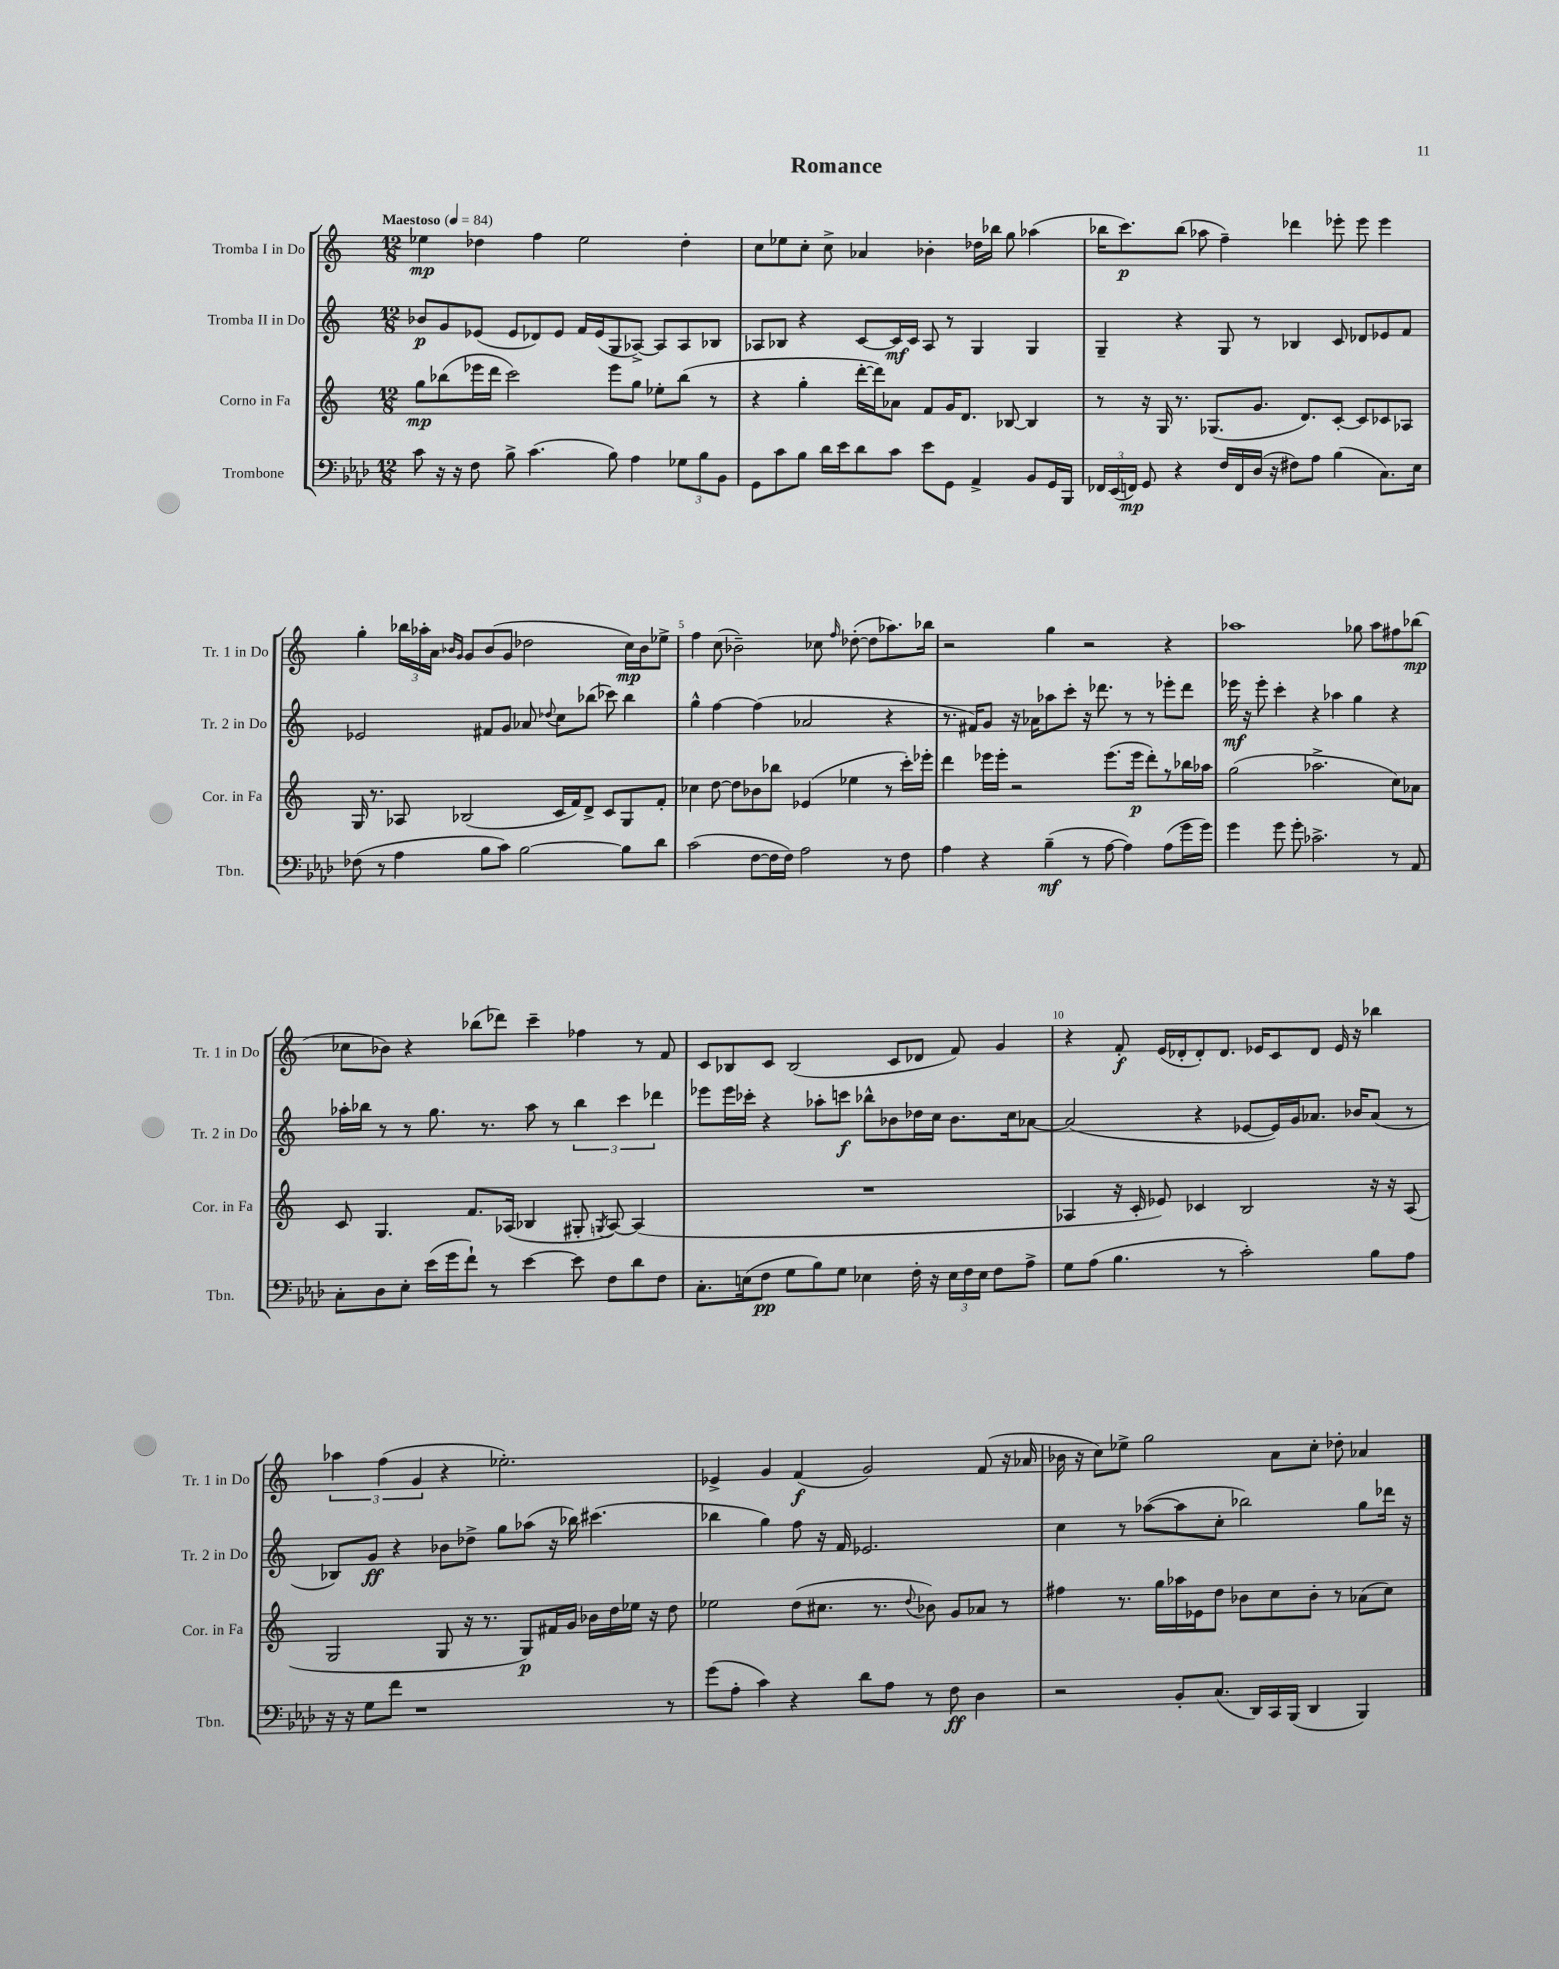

**kern	**kern	**kern	**kern
*staff4	*staff3	*staff2	*staff1
*clefF4	*clefG2	*clefG2	*clefG2
*k[b-e-a-d-]	*k[]	*k[]	*k[]
*M12/8	*M12/8	*M12/8	*M12/8
*MM84	*MM84	*MM84	*MM84
8c\	8gg\L	8b-/L	4ee-\
16r	(8bb-\	8g/	.
16r	.	.	.
8F\	16eee-\L	(8e-/J	4dd-\
.	16ddd\JJ	.	.
8B-^\	2ccc\)	8e-/L	.
(4.c\	.	8d-/)	4ff\
.	.	8e-/J	.
.	.	16f/LL	2ee-\
.	.	(16e-/J	.
8B-\)	8eee-\L	8G/	.
4A-\	8gg\J	[8A-^/J)	.
.	8ee-'\L	8A-/]L	.
12G-\L	(8bb-\J	8A-/	4dd-'\
12B-\	.	.	.
.	8r	8B-/J	.
12BB-\J	.	.	.
=	=	=	=
8GG\L	4r	8A-/L	8cc\L
8c\	.	8B-/J	8ee-\
8B-\J	4gg'\	4r	8cc'\J
16d-\LL	.	.	8cc^\
16e-\J	.	.	.
8d-\	[16ddd'\LL	[8c/L	4a-/
.	16ddd\]J)	.	.
8c\J	8a-\J	16c/]L	.
.	.	16c/JJ	.
8e-\L	8f/L	8A-/	4b-'\
8GG\J	16g/K	8r	.
.	8.d/J	.	.
4AA-^/	.	4G/	16dd-\LL
.	.	.	16bb-\JJ
.	[8B-/	.	8gg\
8BB-/L	4B-/]	4G/	(4aa-\
16GG/L	.	.	.
16BBB-/JJ	.	.	.
=	=	=	=
24FF-/LL	8r	4G~/	16bb-\LK
(24EE-/	.	.	.
.	.	.	8.ccc\)
24FF/JJ)	.	.	.
8GG/	16r	.	.
.	16G/	.	.
4r	8.r	4r	(8bb-\J
.	.	.	8aa-\
.	(8.G-/L	.	.
16F/LL	.	8G/	4ff~\)
16FF/	.	.	.
(16D-/JJ	8.g/J	8r	.
16r	.	.	.
8F#\L)	.	4B-/	4ddd-\
.	8.d/L)	.	.
8A-\J	.	.	.
(4B-\	[8c'/J	8c/	8eee-'\
.	8c/]L	8d-/L	8eee-\
8.C\L)	8c-/	8e-/	4eee-\
.	8A-/J	8f/J	.
16E-\Jk	.	.	.
=	=	=	=
(8F-\	16G/	2e-/	4gg'\
.	8.r	.	.
8r	.	.	.
4A-\	8A-/	.	24bb-\LL
.	.	.	24aa-'\
.	.	.	24a\JJ
.	.	.	16qqb-/LL
.	.	.	16qqg/JJ
.	(2B-/	.	8g/L
8B-\L	.	8f#/L	(8b-/
8c\J)	.	8g/J	8g/J
[2B-\	.	8a-/	2dd-\
.	.	8qqdd-/	.
.	16c/LL	8cc\L	.
.	16f/J)	.	.
.	8d^/J	(8bb-\J	.
.	8c/L	8ccc-\)	.
8B-\]L	8G/	4bb-\	16cc\LL)
.	.	.	16b-\J
8d-\J	8f'/J	.	8ee-^\J
=	=	=	=
(2c\	4cc-\	4gg^^\	4ff\
.	[8dd\	[4ff\	(8cc\
.	8dd\]L	.	2b-~\)
[8F\L	8b-\	(4ff\]	.
16F\]L	8bb-\J	.	.
16F\JJ)	.	.	.
2A-\	(4e-/	2a-/	.
.	.	.	8cc-\
.	.	.	16qqff/
.	4ee-\	.	([8dd-'\
.	.	.	8dd-\]L
8r	8r	4r	8.aa-\)
8F\	16ccc'\LL)	.	.
.	16eee-'\JJ	.	16bb-\Jk
=	=	=	=
4A-\	4ddd\	8.r	2r
.	.	16f#/LK)	.
4r	16eee-\LL	8g/J	.
.	16eee-'\JJ	.	.
.	2r	16r	.
.	.	16a-\LK	.
(4B-~\	.	8aa-\	4gg\
.	.	8ccc'\J	.
8r	.	16r	2r
.	.	8.ddd-\	.
[8A-\	(8.eee-\L	.	.
4A-\])	.	8r	.
.	16eee-\Jk	.	.
.	8ddd'\L)	8r	.
(8A-\L	8r	8eee-'\L	4r
16g\L	16bb-\L	8ddd-\J	.
16g\JJ)	16aa-\JJ	.	.
=	=	=	=
4g\	(2gg\	16eee-\	1aa-
.	.	16r	.
.	.	8eee-'\	.
8g\	.	4ccc'\	.
8g'\	.	.	.
2.c-^\	2.aa-^\	4r	.
.	.	4aa-\	.
.	.	4gg\	8gg-\
.	.	.	8aa-\L
8r	8cc\L)	4r	8ff#\
8AA-/	8a-\J	.	(8bb-\J
=	=	=	=
8C'\L	8c/	16aa-'\LL	8cc-\L
.	.	16bb-\JJ	.
8D-\	4.G/	8r	8b-\J)
8E-'\J	.	8r	4r
(16e-\LL	.	8.gg\	.
16g\J	.	.	.
8f`\J)	8.f/L	.	(8bb-\L
.	.	8.r	.
8r	.	.	8ddd-\J)
.	(16A-/Jk	.	.
[4e-\	4B-/	8aa-\	4ccc~\
.	.	8r	.
8e-\]	8G#'/	6bb-\	4ff-\
.	8qG/	.	.
8F\L	[8A-/)	.	.
.	.	6ccc\	.
8d-\	(4A-/]	.	8r
.	.	6ddd-\	.
8F\J	.	.	8f/
=	=	=	=
8.C'\L	1.r	8eee-\L	8c/L
.	.	16eee-\L	8B-/
(16E\k	.	16ccc-'\JJ	.
8F\J	.	4r	8c/J
8G\L	.	.	(2B-/
8B-\)	.	8aa-'\L	.
8G\J	.	8ccc\J	.
4E-\	.	8bb-^^\L	.
.	.	8b-\	8c/L
16F'\	.	16dd-\L	8d-/J
16r	.	16cc\JJ	.
24E-\LL	.	8.b-\L	8f/)
24F\	.	.	.
24E-\JJ	.	.	.
8F\L	.	.	4g/
.	.	16cc\k	.
8A-^\J	.	[8a-\J	.
=	=	=	=
8G\L	4A-/	(2a-/]	4r
(8A-\J	.	.	.
4.B-\	16r	.	8f'/
.	16c'/	.	.
.	8e-/)	.	(16e/LL
.	.	.	16d-'/J
.	4c-/	4r	8d-'/)
8r	.	.	8.d-/J
2c'\)	2B/	[8e-/L	.
.	.	.	16e-/LK
.	.	16e-/]L)	8c/
.	.	16g/J	.
.	.	8.a-/J	8d-/J
.	.	.	16e-/
.	.	16b-/LK	16r
8B-\L	16r	(8a-/J	4bb-\
.	16r	.	.
8A-\J	(8A-/	8r	.
=	=	=	=
16r	2G/	8B-/L)	6aa-\
16r	.	.	.
8G\L	.	8g/J	.
.	.	.	(6ff\
8f\J	.	4r	.
.	.	.	6g/
1r	.	.	.
.	8G/	8b-\L	4r
.	16r	8dd-^\J	.
.	8.r	.	.
.	.	8gg\L	2.ee-'\)
.	8G/L)	(8aa-\J	.
.	16f#/L	16r	.
.	16g/JJ	16bb-\)	.
.	16b-\LL	(4.ccc#\	.
.	16dd\	.	.
.	16ee-\JJ	.	.
.	16r	.	.
8r	8dd\	.	.
=	=	=	=
(8g\L	2ee-\	4bb-\	4e-^/
8A-'\J	.	.	.
4c\)	.	4gg\)	4g/
4r	(8dd\L	8ff\	(4f/
.	8.cc#\J	16r	.
.	.	16f/	.
8d-\L	.	2.e-/	2g/)
.	8.r	.	.
8A-\J	.	.	.
.	8qqdd/	.	.
8r	8b-\)	.	.
8F\	8g/L	.	.
4D-\	8a-/J	.	(8f/
.	8r	.	16r
.	.	.	16a-/
=	=	=	=
2r	4ff#\	4cc\	16b-\
.	.	.	16r
.	.	.	8cc\L)
.	8.r	8r	8ee-^\J
.	.	([8aa-\L	2gg\
.	16gg\LL	.	.
8BB-'/L	16aa-\	8aa-\]	.
.	16e-\J	.	.
(8.C/J	8dd\J	8cc'\J	.
.	8b-\L	2bb-\)	.
16DD-/LL)	.	.	.
16CC/	8cc\	.	8a\L
(16BBB-/JJ	.	.	.
4DD-/	8b-'\J	.	8cc'\J
.	8r	.	8dd-'\
4BBB-/)	(8a-\L	8gg\L	4a-/
.	8cc\J)	16ddd-\Jk	.
.	.	16r	.
==	==	==	==
*-	*-	*-	*-
